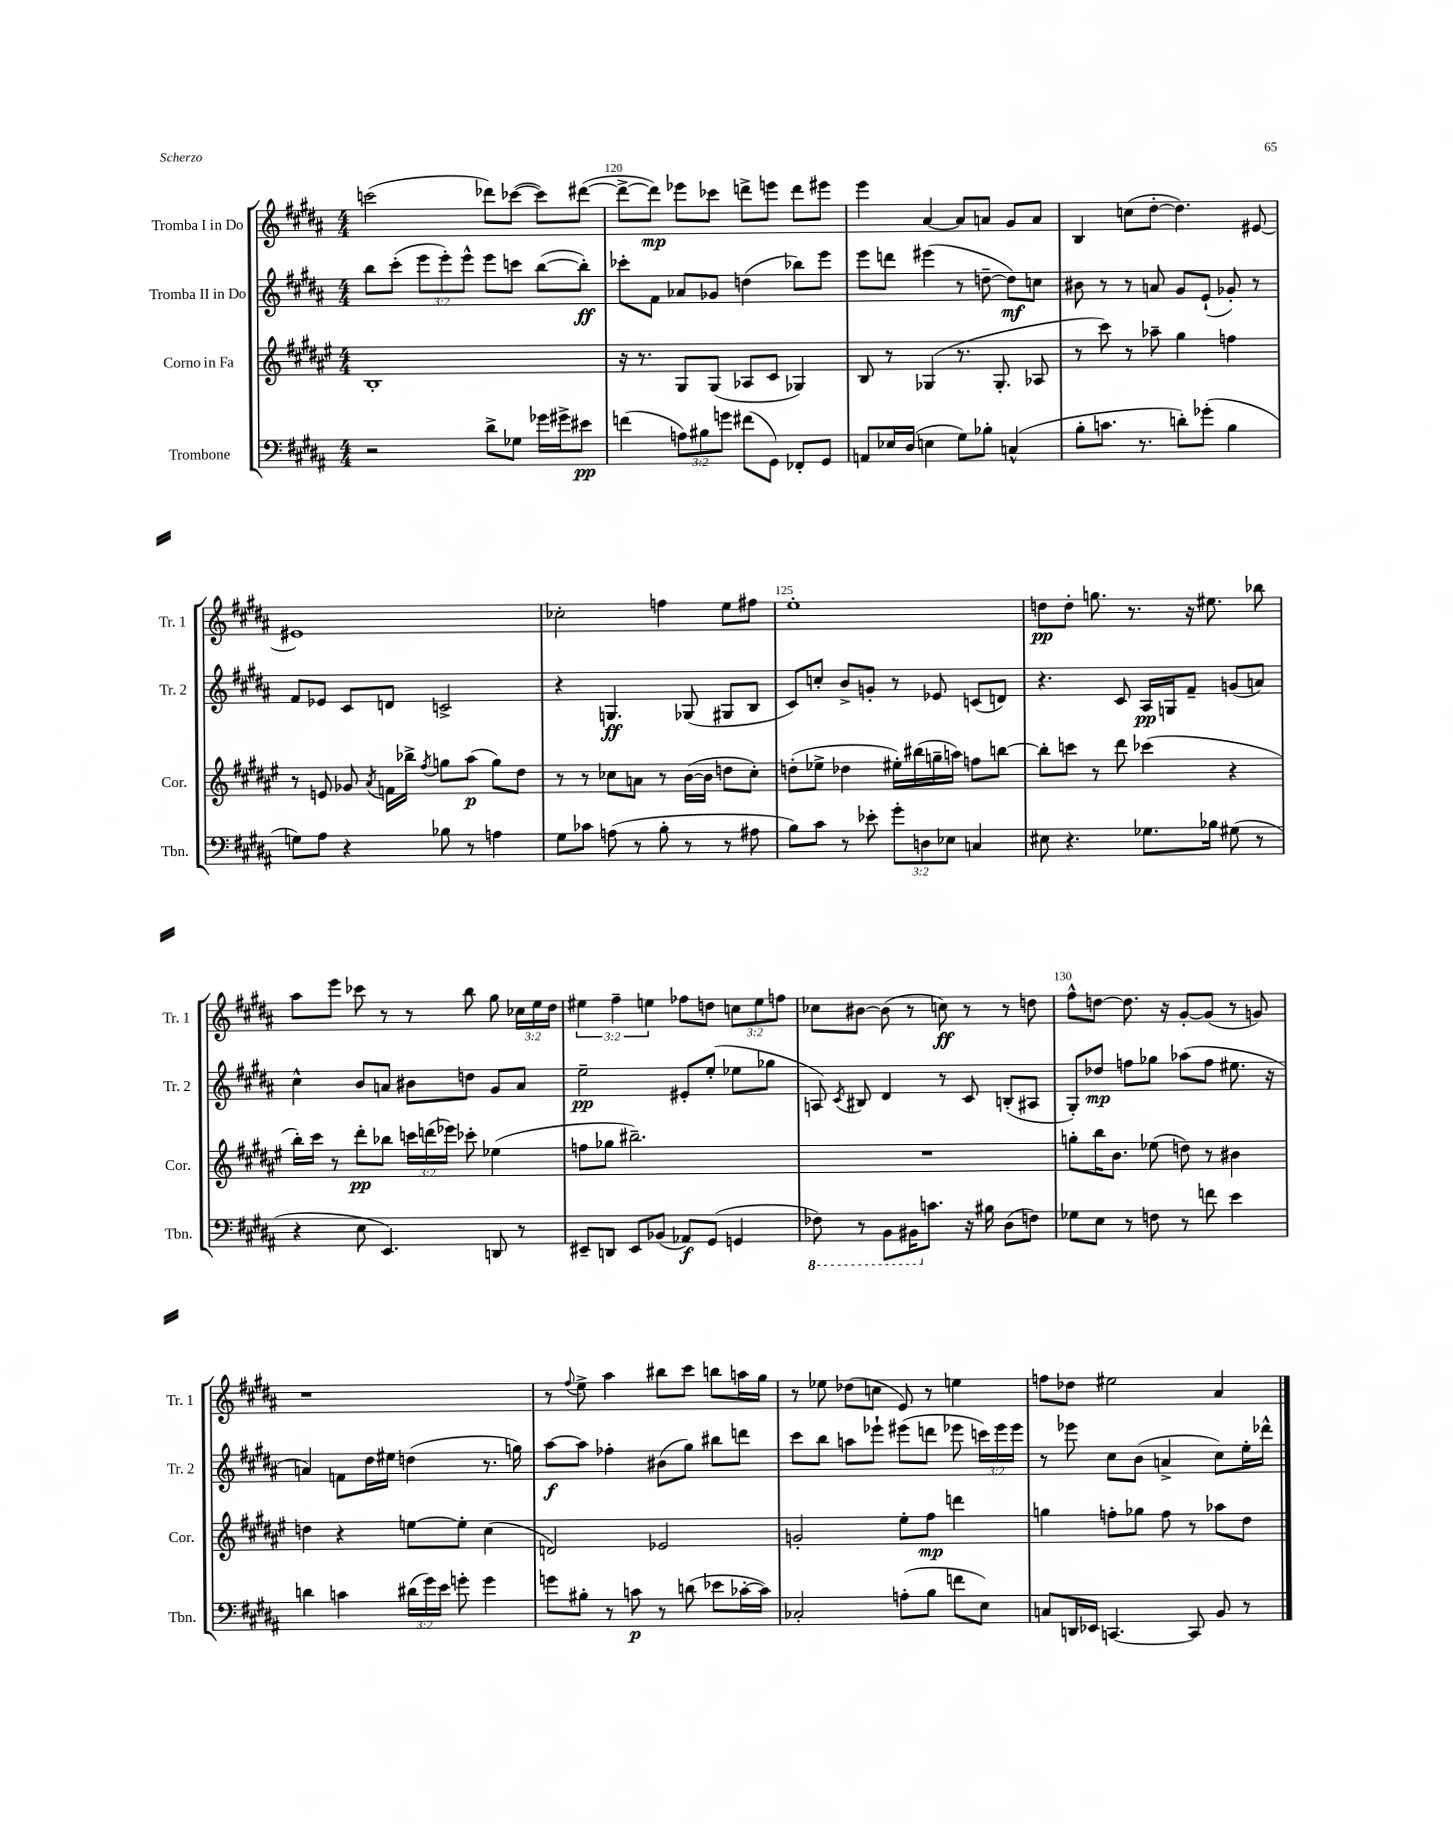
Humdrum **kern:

**kern	**dynam	**kern	**dynam	**kern	**dynam	**kern	**dynam
*part4	*part4	*part3	*part3	*part2	*part2	*part1	*part1
*staff4	*staff4	*staff3	*staff3	*staff2	*staff2	*staff1	*staff1
*I"Trombone	*	*I"Corno in Fa	*	*I"Tromba II in Do	*	*I"Tromba I in Do	*
*I'Tbn.	*	*I'Cor.	*	*I'Tr. 2	*	*I'Tr. 1	*
*clefF4	*	*clefG2	*	*clefG2	*	*clefG2	*
*k[f#c#g#d#a#]	*	*k[f#c#g#d#a#e#]	*	*k[f#c#g#d#a#]	*	*k[f#c#g#d#a#]	*
*M4/4	*	*M4/4	*	*M4/4	*	*M4/4	*
=119	=119	=119	=119	=119	=119	=119	=119
2r	.	1B'	.	8bb\L	.	(2cccn\	.
.	.	.	.	(8ccc#'\J	.	.	.
.	.	.	.	12eee\L	.	.	.
.	.	.	.	12eee'\)	.	.	.
.	.	.	.	12eee^^\J	.	.	.
8d#^\L	.	.	.	8eee\L	.	8ddd-X\L)	.
8G-X\J	.	.	.	8cccn\J	.	([8ccc-X\J	.
16g-X\LL	.	.	.	([8bb\L	.	8ccc-\L])	.
16g#X^\J	.	.	.	.	.	.	.
8e#X\J	pp	.	.	8bb'\J])	ff	([8ddd#X\J	.
=120	=120	=120	=120	=120	=120	=120	=120
(4fn\	.	16r	.	8ccc-X'\L	.	8ddd#^\L_	.
.	.	8.r	.	.	.	.	.
.	.	.	.	8f#\J	.	8ddd#\J])	mp
12An\L)	.	8G#/L	.	8a-X/L	.	8eee-X\L	.
12B#X\	.	.	.	.	.	.	.
.	.	(8G#/J	.	8g-X/J	.	8ccc-X\J	.
12gn\J	.	.	.	.	.	.	.
(8f#X\L	.	8A-X/L	.	(4ddn\	.	8dddn^\L	.
8GG#\J)	.	8c#/J	.	.	.	8eeen\J	.
8FF-X'/L	.	4G-X/)	.	8bb-X\L)	.	8ddd\L	.
8GG#/J	.	.	.	8eee\J	.	8eee#X\J	.
=121	=121	=121	=121	=121	=121	=121	=121
8AAn/L	.	8B/	.	8eee\L	.	4eee\	.
16E-X/L	.	8r	.	8dddn\J	.	.	.
(16D#/JJ	.	.	.	.	.	.	.
4En\	.	(4G-X/	.	(4eee#X\	.	[4a#/	.
8G#\L)	.	8.r	.	8r	.	8a#/L]	.
8B-X'\J	.	.	.	[8ddn~\	.	8an/J	.
.	.	8.G-'/	.	.	.	.	.
(4Cn^^/	.	.	.	8dd\L])	mf	8g#/L	.
.	.	8A-X/	.	8ccn\J	.	8a/J	.
=122	=122	=122	=122	=122	=122	=122	=122
8B'\L	.	8r	.	8b#X\	.	4B/	.
8.cn\J	.	8ccc#\)	.	8r	.	.	.
.	.	8r	.	8r	.	(8ccn\L	.
8.r	.	.	.	.	.	.	.
.	.	8aa-X~\	.	8an/	.	[8dd#'\J	.
8dn'\L)	.	4gg#\	.	8g#/L	.	4.dd#\])	.
(8g-X'\J	.	.	.	(8e`/J	.	.	.
4B\	.	4ffn\	.	8g-X'/)	.	.	.
.	.	.	.	8r	.	[8e#X/	.
!!LO:LB:g=z
=123	=123	=123	=123	=123	=123	=123	=123
8Gn\L)	.	8r	.	8f#/L	.	1e#X]	.
8A#\J	.	8en/	.	8e-X/J	.	.	.
4r	.	8g-X/	.	8c#/L	.	.	.
.	.	8qa#/	.	.	.	.	.
.	.	16fn\LL	.	8dn/J	.	.	.
.	.	16bb-X^\JJ	.	.	.	.	.
.	.	8qff#/	.	.	.	.	.
8B-X\	.	8ggn\L	.	2cn^/	.	.	.
8r	.	(8aa#\J	p	.	.	.	.
4An\	.	8gg\L)	.	.	.	.	.
.	.	8dd#\J	.	.	.	.	.
=124	=124	=124	=124	=124	=124	=124	=124
8G#\L	.	8r	.	4r	.	2cc-X'\	.
8c-X\J	.	8r	.	.	.	.	.
(8An\	.	8cc-X\L	.	4.Gn/	ff	.	.
8r	.	8an\J	.	.	.	.	.
8B'\	.	8r	.	.	.	4ffn\	.
8r	.	([16b\LL	.	(8G-X/	.	.	.
.	.	16b\JJ]	.	.	.	.	.
8r	.	8ddn\L	.	8G#X/L	.	8ee\L	.
8A#X\	.	8cc-'\J)	.	8B/J	.	8ff#X\J	.
=125	=125	=125	=125	=125	=125	=125	=125
8B\L)	.	(8ddn'\L	.	8c#/L)	.	1ee'	.
8c#\J	.	8ee-X^\J	.	8ccn'/J	.	.	.
8r	.	4dd-X\	.	8b^/L	.	.	.
8e-X'\	.	.	.	8gn'/J	.	.	.
12g#'\L	.	16ee#X'\LL)	.	8r	.	.	.
.	.	(16bb#X\	.	.	.	.	.
12Dn\	.	.	.	.	.	.	.
.	.	16ggn~\	.	8e-X/	.	.	.
12E-X\J	.	.	.	.	.	.	.
.	.	16aan\JJ)	.	.	.	.	.
4Cn/	.	8ffn\L	.	(8cn/L	.	.	.
.	.	[8bbn\J	.	8dn/J)	.	.	.
=126	=126	=126	=126	=126	=126	=126	=126
8E#X\	.	8bb'\L]	.	4.r	.	8ddn\L	pp
4.r	.	8cccn\J	.	.	.	8dd'\J	.
.	.	8r	.	.	.	8.ggn\	.
.	.	8ddd#\	.	8c#/	.	.	.
.	.	.	.	.	.	8.r	.
8.G-X\L	.	(4ccc-X\	.	16A#/LL	pp	.	.
.	.	.	.	16Gn/J	.	.	.
.	.	.	.	8f#~/J	.	16r	.
16B-X\Jk	.	.	.	.	.	8.ee#X\	.
(8G#X\	.	4r	.	(8gn/L	.	.	.
8r	.	.	.	8an/J)	.	8bb-X\	.
!!LO:LB:g=z
=127	=127	=127	=127	=127	=127	=127	=127
4r	.	16bb'\LL)	.	4cc#^^\	.	8aa#\L	.
.	.	16ccc#\JJ	.	.	.	.	.
.	.	8r	.	.	.	8eee\J	.
8E\	.	8ddd#'\L	pp	8b/L	.	8ccc-X\	.
4.EE/)	.	8bb-X\J	.	8an/J	.	8r	.
.	.	24cccn\LL	.	8b#X\L	.	8r	.
.	.	(24dddn\	.	.	.	.	.
.	.	24eee-X\JJ)	.	.	.	.	.
.	.	8ccc-X'\	.	8ddn\J	.	8bb\	.
8DDn/	.	(4ee-X\	.	8g#/L	.	8gg#\	.
8r	.	.	.	8a/J	.	24cc-X\LL	.
.	.	.	.	.	.	24ee\	.
.	.	.	.	.	.	24dd#\JJ	.
=128	=128	=128	=128	=128	=128	=128	=128
8EE#X~/L	.	8ffn\L	.	2ee~\	pp	6ee#X\	.
8DDn/J	.	8gg-X\J	.	.	.	.	.
.	.	.	.	.	.	6ff#~\	.
8EE#/L	.	2.bb#X~\)	.	.	.	.	.
.	.	.	.	.	.	6een\	.
(8BB-X/J	.	.	.	.	.	.	.
8AA-X/L)	f	.	.	8e#X'/L	.	8ff-X\L	.
(8GG#/J	.	.	.	(8ee'/J	.	8ddn\J	.
4GGn/	.	.	.	8ee-X\L	.	12ccn\L	.
.	.	.	.	.	.	12ee\	.
.	.	.	.	8gg-X\J	.	.	.
.	.	.	.	.	.	12ffn\J	.
=129	=129	=129	=129	=129	=129	=129	=129
*8ba	*	*	*	*	*	*	*
8FF-X\)	.	1r	.	8An/)	.	8cc-X\L	.
.	.	.	.	8qc#/	.	.	.
8r	.	.	.	8B#X/	.	[8b#X\J	.
8BBB\L	.	.	.	4d#/	.	(8b#\]	.
16BBB#X\K	.	.	.	.	.	8r	.
*X8ba	*	*	*	*	*	*	*
8.cn\J	.	.	.	.	.	.	.
.	.	.	.	8r	.	8ccn\)	ff
16r	.	.	.	8c#/	.	8r	.
16B#X\	.	.	.	.	.	.	.
(8D#\L	.	.	.	(8Bn'/L	.	8r	.
8Fn\J)	.	.	.	8A#X/J	.	8ddn\	.
=130	=130	=130	=130	=130	=130	=130	=130
8G-X\L	.	8ggn'\L	.	8G#'/L)	.	8ff#^^\L	.
8E\J	.	16bb\K	.	8dd-X/J	mp	[8ddn\J	.
.	.	8.b\J	.	.	.	.	.
8r	.	.	.	8ffn\L	.	8.dd\]	.
8Fn\	.	(8ee-X\	.	8gg-X\J	.	.	.
.	.	.	.	.	.	16r	.
8r	.	8ddn\)	.	(8aa-X\L	.	[8g#'/L	.
8fn\	.	8r	.	8ff\J	.	(8g#/J]	.
4e\	.	4b#X\	.	8.ee#X\	.	8r	.
.	.	.	.	.	.	8gn/)	.
.	.	.	.	16r	.	.	.
!!LO:LB:g=z
=131	=131	=131	=131	=131	=131	=131	=131
4dn\	.	4ddn\	.	4an/)	.	1r	.
4cn\	.	4r	.	8fn\L	.	.	.
.	.	.	.	16dd#\L	.	.	.
.	.	.	.	16ee#X\JJ	.	.	.
(24d#X\LL	.	[8een\L	.	(4ddn\	.	.	.
24g#\)	.	.	.	.	.	.	.
24e\JJ	.	.	.	.	.	.	.
8gn'\	.	8ee'\J]	.	.	.	.	.
4g\	.	(4cc#\	.	8.r	.	.	.
.	.	.	.	16ggn\)	.	.	.
=132	=132	=132	=132	=132	=132	=132	=132
8gn\L	.	2dn/)	.	[8aa#\L	f	8r	.
.	.	.	.	.	.	8qqff#/	.
8B#X'\J	.	.	.	8aa#\J]	.	8ee^\	.
8r	.	.	.	4ff-X'\	.	4aa#\	.
8cn\	p	.	.	.	.	.	.
8r	.	2e-X/	.	(8b#X\L	.	8bb#X\L	.
(8dn\	.	.	.	8gg#\J)	.	8ccc#\J	.
8e-X\L	.	.	.	8bb#X\L	.	8bbn\L	.
[16c-X'\L	.	.	.	8dddn\J	.	16aan\L	.
16c-\JJ])	.	.	.	.	.	16gg#\JJ	.
=133	=133	=133	=133	=133	=133	=133	=133
2C-X'/	.	2gn'/	.	8ccc#\L	.	8r	.
.	.	.	.	8bb\J	.	8ee-X\	.
.	.	.	.	8aan\L	.	(8dd-X\L	.
.	.	.	.	8eee-X`\J	.	8ccn\J	.
(8An'\L	.	8ee#'\L	.	(8eee#X\L	.	8e/)	.
8B\J	.	8ff#\J	mp	8dddn\J	.	8r	.
8fn\L	.	4dddn\	.	8eee-X\	.	4een\	.
8E\J)	.	.	.	24cccn\LL)	.	.	.
.	.	.	.	24eee-\	.	.	.
.	.	.	.	24eee-\JJ	.	.	.
=134	=134	=134	=134	=134	=134	=134	=134
8Cn/L	.	4ggn\	.	8r	.	8ffn\L	.
16DDn/L	.	.	.	8eee-X\	.	8dd-X\J	.
16EE-X/JJ	.	.	.	.	.	.	.
[4.CCn/	.	8ffn'\L	.	8cc#\L	.	2ee#X\	.
.	.	8gg-X\J	.	(8b\J	.	.	.
.	.	8ff\	.	4an^/	.	.	.
8CC/]	.	8r	.	.	.	.	.
8BB/	.	8aa-X\L	.	8cc#\L)	.	4a#/	.
8r	.	8dd#\J	.	16ee'\L	.	.	.
.	.	.	.	16ddd-X^^\JJ	.	.	.
==	==	==	==	==	==	==	==
*-	*-	*-	*-	*-	*-	*-	*-
